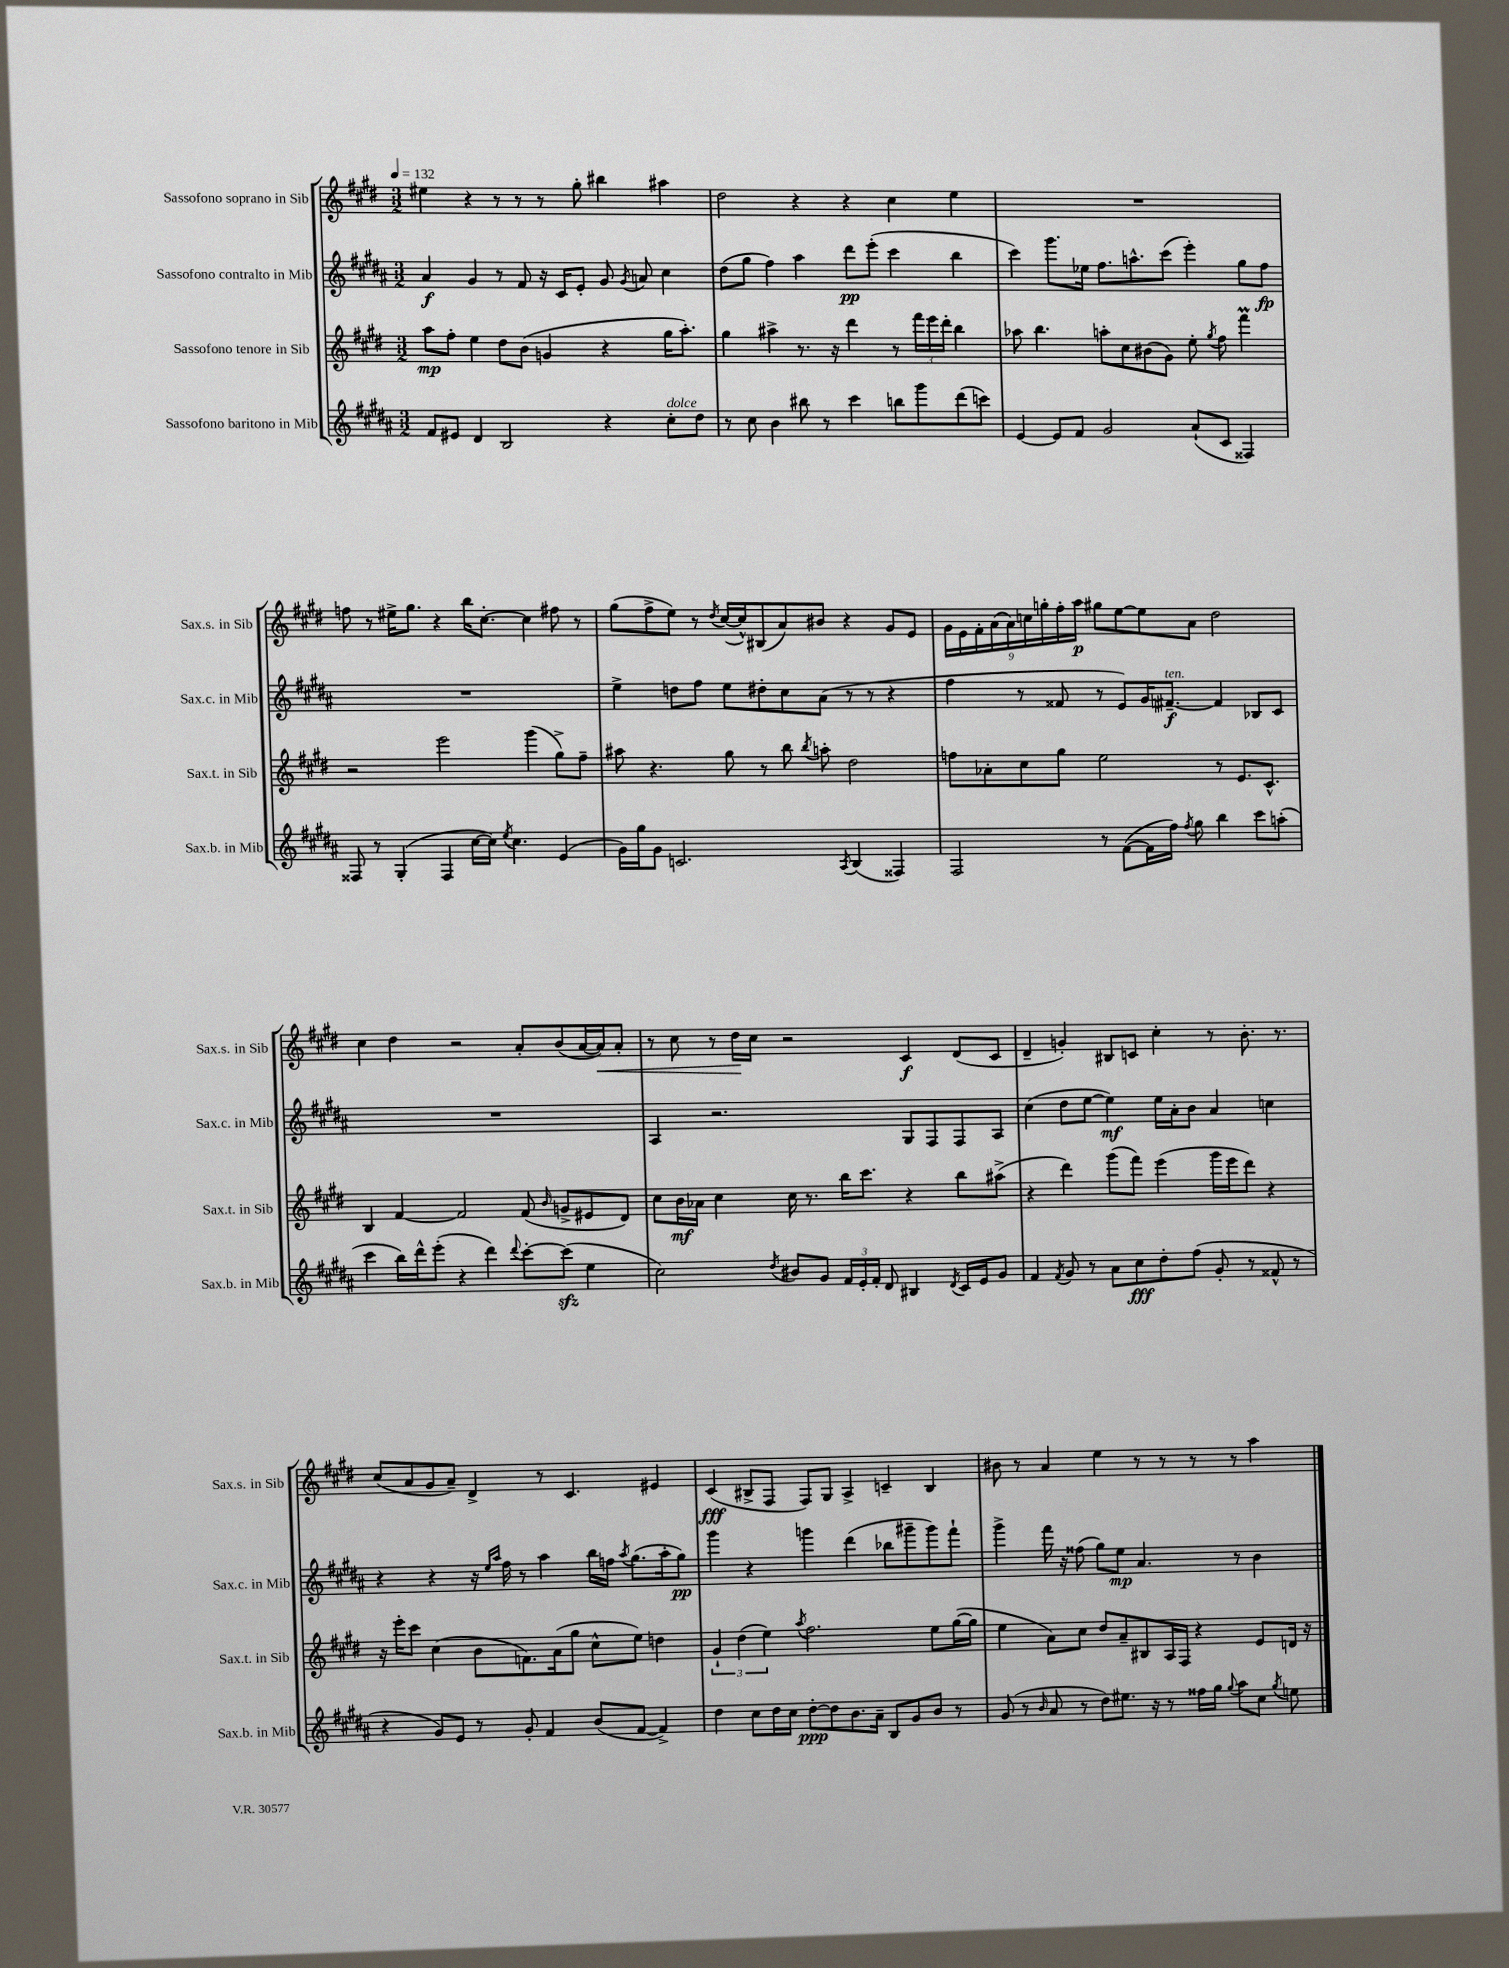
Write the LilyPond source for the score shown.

<<
\new StaffGroup <<
\new Staff = "s0" \with { instrumentName = "Sassofono soprano in Sib" shortInstrumentName = "Sax.s. in Sib" } {
    \clef treble \key e \major \numericTimeSignature \time 3/2 \tempo 4 = 132
    \autoBeamOff eis''4 r4 r8 r8 r8 gis''8-. bis''4 ais''4 |
    dis''2 r4 r4 cis''4 e''4 |
    R1. |
    f''8 r8 eis''16[-> gis''8.] r4 b''16[ cis''8.]~-. cis''4 fis''8 r8 |
    gis''8[( fis''8-> e''8]) r8 \acciaccatura { dis''8 } cis''16[~( cis''16-^) bis8( a'8) bis'8] r4 gis'8[ e'8] |
    \tuplet 9/8 { gis'16[ e'16 fis'16-. a'16( a'16) c''16 g''16-. fis''16-. a''16]\p } gis''8[ e''8~ e''8 a'8] dis''2 |
    cis''4 dis''4 r2 a'8[-. b'8( a'16~ a'16\<) a'8]-. |
    r8 cis''8 r8 dis''16[\! cis''16] r2 cis'4\f dis'8[( cis'8] |
    dis'4-- g'4-.) bis8[ c'8] cis''4-. r8 b'8.-. r8. |
    cis''8[( a'8 gis'8 a'8]--) dis'4-> r8 cis'4. eis'4 |
    cis'4\fff( bis8[-> fis8] fis8[) gis8] a4-> c'4-- bis4 |
    bis'8 r8 a'4 e''4 r8 r8 r8 r8 a''4 \bar "|." |
}
\new Staff = "s1" \with { instrumentName = "Sassofono contralto in Mib" shortInstrumentName = "Sax.c. in Mib" } {
    \clef treble \key b \major \numericTimeSignature \time 3/2
    \autoBeamOff ais'4\f gis'4 r8 fis'8 r16 cis'16[ e'8]-. gis'8 \acciaccatura { gis'8 } a'8 cis''4 |
    dis''8[( gis''8] fis''4) ais''4 dis'''8[\pp e'''8]-.( cis'''4 b''4 |
    cis'''4) gis'''8.[ ees''16] fis''8.[ a''8.-^ cis'''8]( e'''4-.) gis''8[ fis''8]\fp |
    R1. |
    e''4-> d''8[ fis''8] e''8[ dis''8-. cis''8 ais'8]( r8 r8 r4 |
    fis''4 r8 fisis'8 r8 e'8[) gis'16 fis'8.]~--\f^\markup { \italic "ten." } fis'4 bes8[ cis'8] |
    R1. |
    ais4 r2. gis8[ fis8 fis8 ais8] |
    cis''4( dis''8[ e''8]~ e''4\mf) e''16[ ais'16-. b'8] ais'4 c''4 |
    r4 r4 r16 \grace { e''16[ ais''16] } fis''16 r8 ais''4 b''16[ f''16] \acciaccatura { ais''8 } gis''8.[( ais''16-. gis''8]\pp) |
    gis'''4 r4 g'''4 dis'''4( bes''8[ gis'''8-- gis'''8) fis'''8]-! |
    gis'''4-> fis'''16 r16 fisis''8( gis''8[) e''8]\mp ais'4. r8 b'4 \bar "|." |
}
\new Staff = "s2" \with { instrumentName = "Sassofono tenore in Sib" shortInstrumentName = "Sax.t. in Sib" } {
    \clef treble \key e \major \numericTimeSignature \time 3/2
    \autoBeamOff a''8[\mp fis''8]-. e''4 dis''8[ b'8]( g'4 r4 gis''16[ a''8.]-.) |
    gis''4 ais''4-> r8. r16 dis'''4 r8 \tuplet 3/2 { fis'''16[ e'''16 dis'''16]-. } b''4 |
    aes''8 b''4. a''8[-. cis''8 bis'8( gis'8]) e''8-. \acciaccatura { gis''8 } fis''8 fis'''4\prall |
    r2 e'''2 gis'''4( gis''8[->) fis''8]-- |
    ais''8 r4. gis''8 r8 b''8 \acciaccatura { b''8 } a''8-. dis''2 |
    f''8[ aes'8-. cis''8 gis''8] e''2 r8 e'8.[ cis'8.]-^ |
    b4 fis'4~ fis'2 fis'8( \grace { b'16 } g'8[-> eis'8 dis'8]) |
    cis''8[ b'16\mf aes'16] cis''4 cis''16 r8. b''16[ cis'''8.] r4 b''8[ ais''8]->( |
    r4 dis'''4) gis'''8[( fis'''8]) e'''4( gis'''16[ e'''16 dis'''8]) r4 |
    r16 e'''16[-. cis'''8] cis''4( b'8[ f'8.) a'16( gis''8] cis''8[-^ e''8]) d''4 |
    \tuplet 3/2 { gis'4-! dis''4( e''4) } \acciaccatura { a''8 } fis''2. e''8[ gis''16~( gis''16] |
    e''4 a'8[) cis''8] dis''8[ a'8-- bis8 a16 fis16] r4 e'8[ d'16] r16 \bar "|." |
}
\new Staff = "s3" \with { instrumentName = "Sassofono baritono in Mib" shortInstrumentName = "Sax.b. in Mib" } {
    \clef treble \key b \major \numericTimeSignature \time 3/2
    \autoBeamOff fis'8[ eis'8] dis'4 b2 r4 cis''8[-.^\markup { \italic "dolce" } dis''8] |
    r8 cis''8 b'4 bis''8 r8 cis'''4 b''8[ gis'''8 dis'''8( c'''8]) |
    e'4~ e'8[ fis'8] gis'2 ais'8[-!( cis'8] fisis4) |
    fisis8 r8 gis4-.( fisis4 cis''16[~ cis''16]) \acciaccatura { e''8 } cis''4. e'4( |
    gis'16[) gis''16 gis'8] c'2. \acciaccatura { ais8 } b4( fisis4) |
    fis2 r8 fis'8[~( fis'16 fis''16]) \acciaccatura { fis''8 } gis''8 b''4 cis'''8[ a''8]-.( |
    cis'''4 b''16[) dis'''16-^ e'''8]-.( r4 dis'''4) \appoggiatura { dis'''8 } cis'''8[~-. cis'''8]\sfz( e''4 |
    cis''2) \acciaccatura { dis''8 } bis'8[ gis'8] \tuplet 3/2 { fis'16[ e'16-. fis'16]-. } dis'8 bis4 \acciaccatura { dis'8 } cis'16[ e'16 gis'8] |
    fis'4 \acciaccatura { fis'8 } gis'8 r8 ais'8[ cis''8\fff dis''8-. fis''8]( gis'8-. r8 fisis'8-^ r8 |
    r4 gis'8[) e'8] r8 gis'8-. fis'4 b'8[( fis'8]~ fis'4->) |
    dis''4 cis''8[ dis''16 cis''16] dis''8[~-.\ppp dis''8 b'8. ais'16]-- b8[ gis'8 b'8] r8 |
    gis'8( r8 \grace { b'16 } ais'8 r8 dis''8[) eis''8.] r16 r8 fisis''16[ gis''16] \appoggiatura { gis''8 } ais''8[ cis''8] \acciaccatura { gis''8 } e''8 \bar "|." |
}
>>
>>
\layout { \context { \Score \remove "Bar_number_engraver" } }
